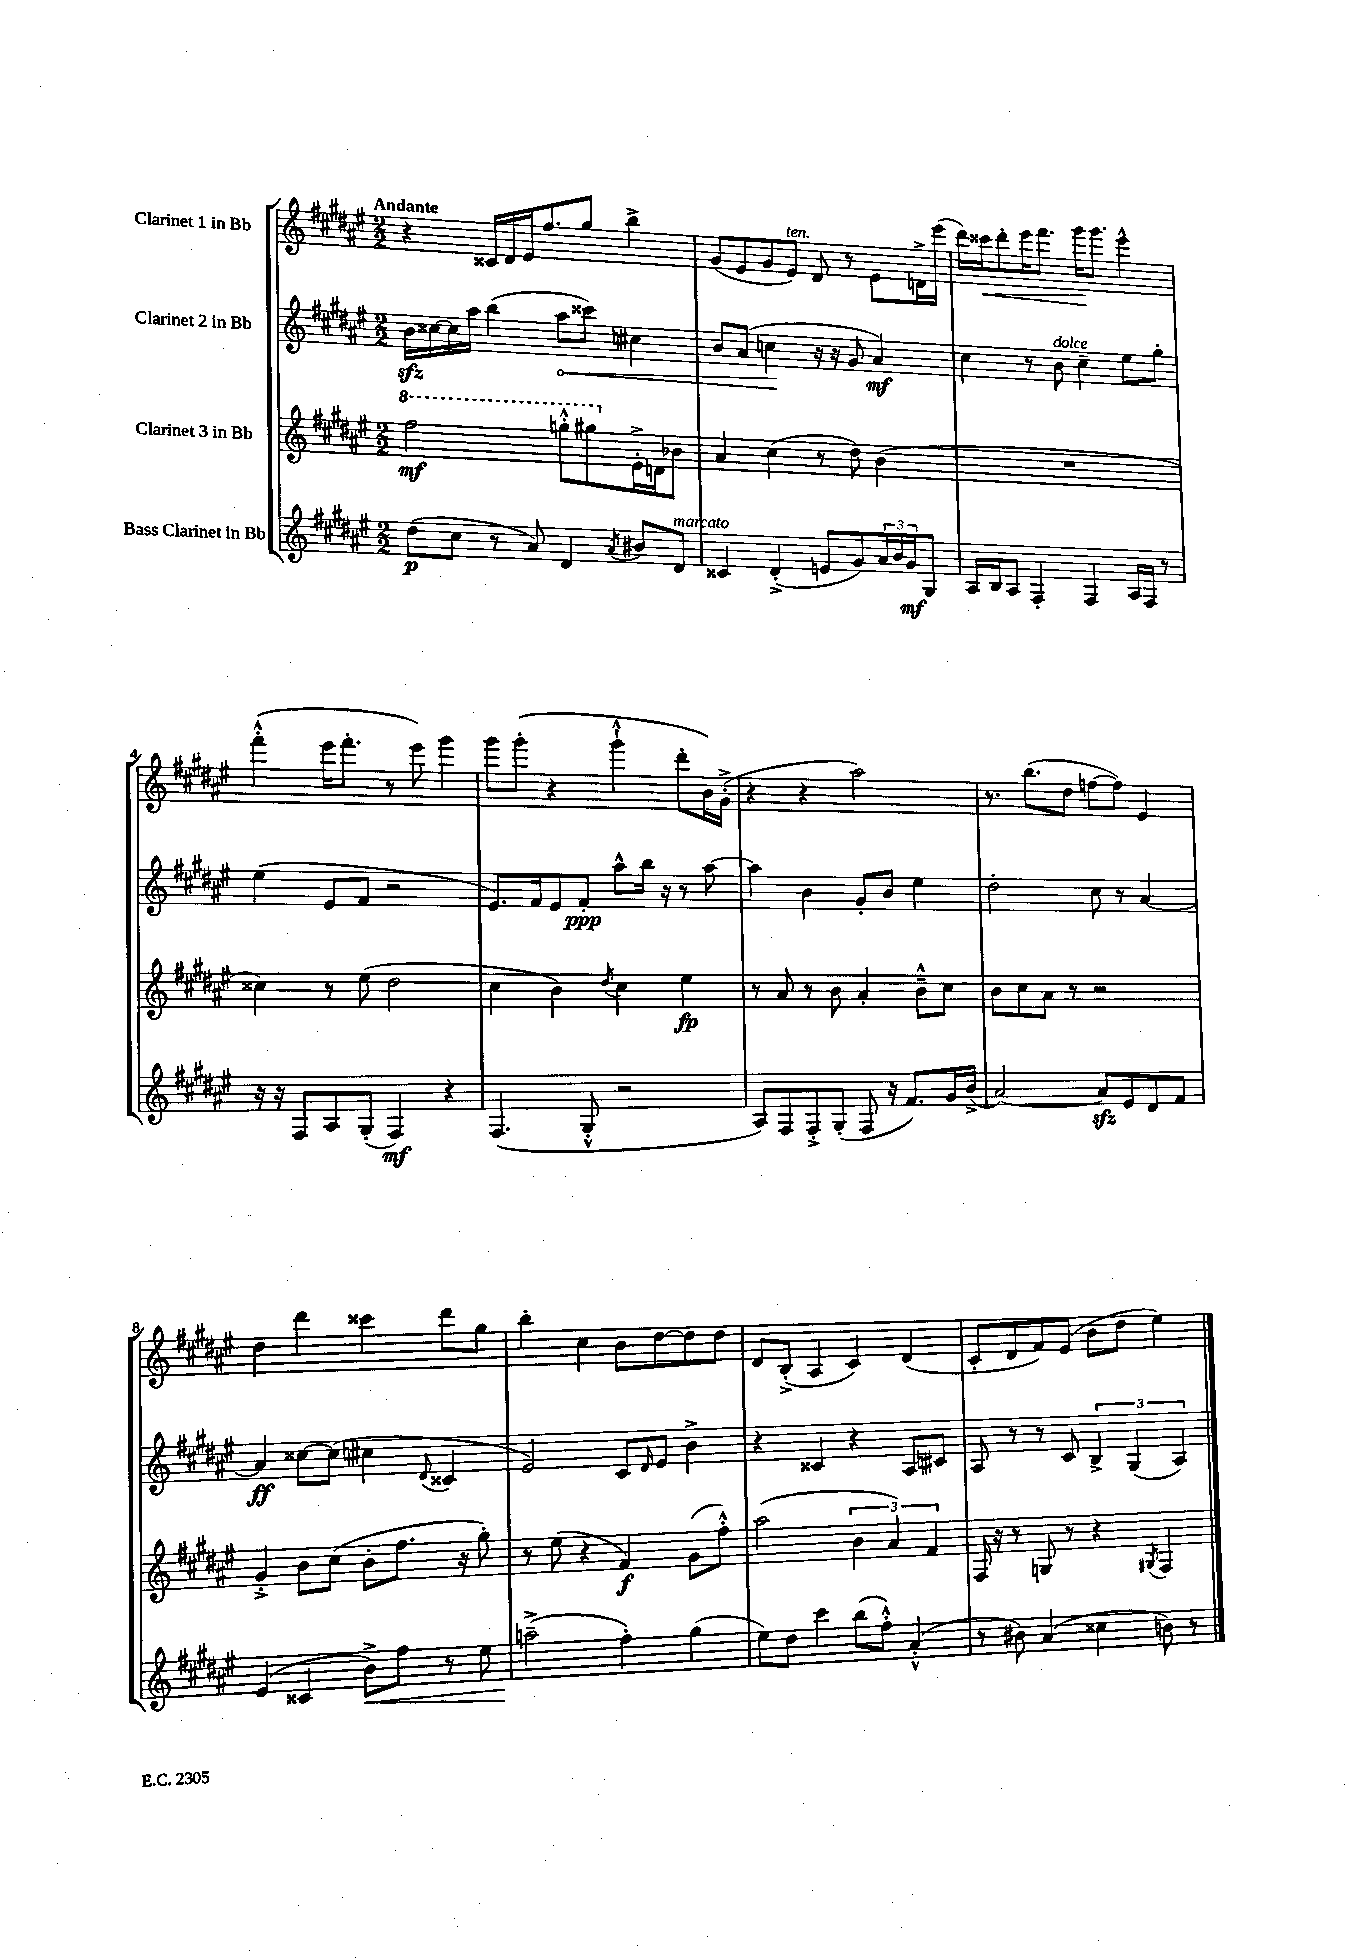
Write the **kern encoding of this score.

**kern	**kern	**kern	**kern
*staff4	*staff3	*staff2	*staff1
*clefG2	*clefG2	*clefG2	*clefG2
*k[f#c#g#d#a#e#]	*k[f#c#g#d#a#e#]	*k[f#c#g#d#a#e#]	*k[f#c#g#d#a#e#]
*M2/2	*M2/2	*M2/2	*M2/2
(8dd#	2fff#	16b	4r
.	.	[16cc##	.
8cc#	.	16cc##]	.
.	.	16aa#	.
8r	.	(4bb	16c##
.	.	.	16d#
8a#)	.	.	16e#
.	.	.	8.ff#
4d#	8ggg'^^	8aa#	.
.	8ggg#	8ccc##)	8gg#
8qa#	.	.	.
8b#	16e#'^	4cc#	4bb^
.	16d	.	.
8d#	8b-	.	.
=	=	=	=
4c##	4a#	8b	(8g#
.	.	(8a#	8e#
(4d#'^	(4cc#	4cc	8g#
.	.	.	8e#)
8e	8r	16r	8d#
.	.	16r	.
8g#)	8dd#)	8g#	8r
24a#	(4b	4a#)	8e#
24b	.	.	.
24g#	.	.	.
8G#	.	.	16d^
.	.	.	(16eee#
=	=	=	=
16A#	1r	4cc#	16ddd#)
16B	.	.	16ccc##
8A#	.	.	8ddd#'
4F#'	.	8r	16eee#
.	.	.	8.fff#
.	.	8b	.
4F#	.	4cc#~	16ggg#
.	.	.	8.ggg#
16A#	.	8ee#	4eee#^^
16F#	.	.	.
8r	.	8gg#'	.
=	=	=	=
16r	4cc##)	(4ee#	(4fff#'^^
16r	.	.	.
8F#	.	.	.
8A#	8r	8e#	16eee#
.	.	.	8.fff#'
(8G#'	(8ee#	8f#	.
4F#)	2dd#	2r	8r
.	.	.	8eee#)
4r	.	.	4ggg#
=	=	=	=
(4.F#	4cc#	8.e#)	8ggg#
.	.	.	(8ggg#'
.	.	16f#	.
.	4b)	8e#	4r
8G#'^^	.	8f#'	.
.	8qdd#	.	.
2r	4cc#	8aa#^^	4ggg#`^^
.	.	16bb	.
.	.	16r	.
.	4ee#	8r	8ddd#'
.	.	[8aa#	16b)
.	.	.	(16g#'^
=	=	=	=
8A#)	8r	4aa#]	4r
8F#	8a#	.	.
8F#'^	8r	4b	4r
(8G#'	8b	.	.
8F#	4a#'	8g#'	2aa#)
16r	.	8b	.
8.f#)	.	.	.
.	8b~^^	4ee#	.
16g#	8cc#	.	.
(16b^	.	.	.
=	=	=	=
[2a#)	8b	2dd#'	8.r
.	8cc#	.	.
.	.	.	(8.bb
.	8a#	.	.
.	8r	.	8dd#
8a#]	2r	8cc#	[8ff
8e#	.	8r	8ff])
8d#	.	[4a#	4e#
8f#	.	.	.
=	=	=	=
(4e#	4g#'^	4a#]	4dd#
4c##	8b	[8cc##	4ddd#
.	(8cc#	(8cc##]	.
8b^)	8b'	4cc#	4ccc##
8ff#	8.ff#	.	.
.	.	8qqd#	.
8r	.	4c##	8ddd#
.	16r	.	.
8ee#	8gg#')	.	8gg#
=	=	=	=
(2aa~^	8r	2e#)	4bb'
.	(8ee#	.	.
.	4r	.	4cc#
4ff#')	4f#)	8c#	8b
.	.	16qqd#	.
.	.	8e#	[8dd#
(4gg#	(8g#	4b^	8dd#]
.	8ff#'^^)	.	8dd#
=	=	=	=
8ee#)	(2aa#	4r	8d#
8dd#	.	.	(8B'^
4ccc#	.	4c##	4A#
(8bb	6b	4r	4c#)
8ff#'^^)	.	.	.
.	6a#)	.	.
(4a#'^^	.	8A#	(4d#
.	6f#	.	.
.	.	8c#	.
=	=	=	=
8r	16F#	8A#	8c#'
.	16r	.	.
8b#)	8r	8r	8d#
(4a#	8G	8r	8f#)
.	8r	8c#	(8e#
4cc##	4r	6B^	8b
.	.	.	8dd#
.	.	(6G#	.
.	8qG#	.	.
8b)	4F#	.	4ee#)
.	.	6A#)	.
8r	.	.	.
==	==	==	==
*-	*-	*-	*-
